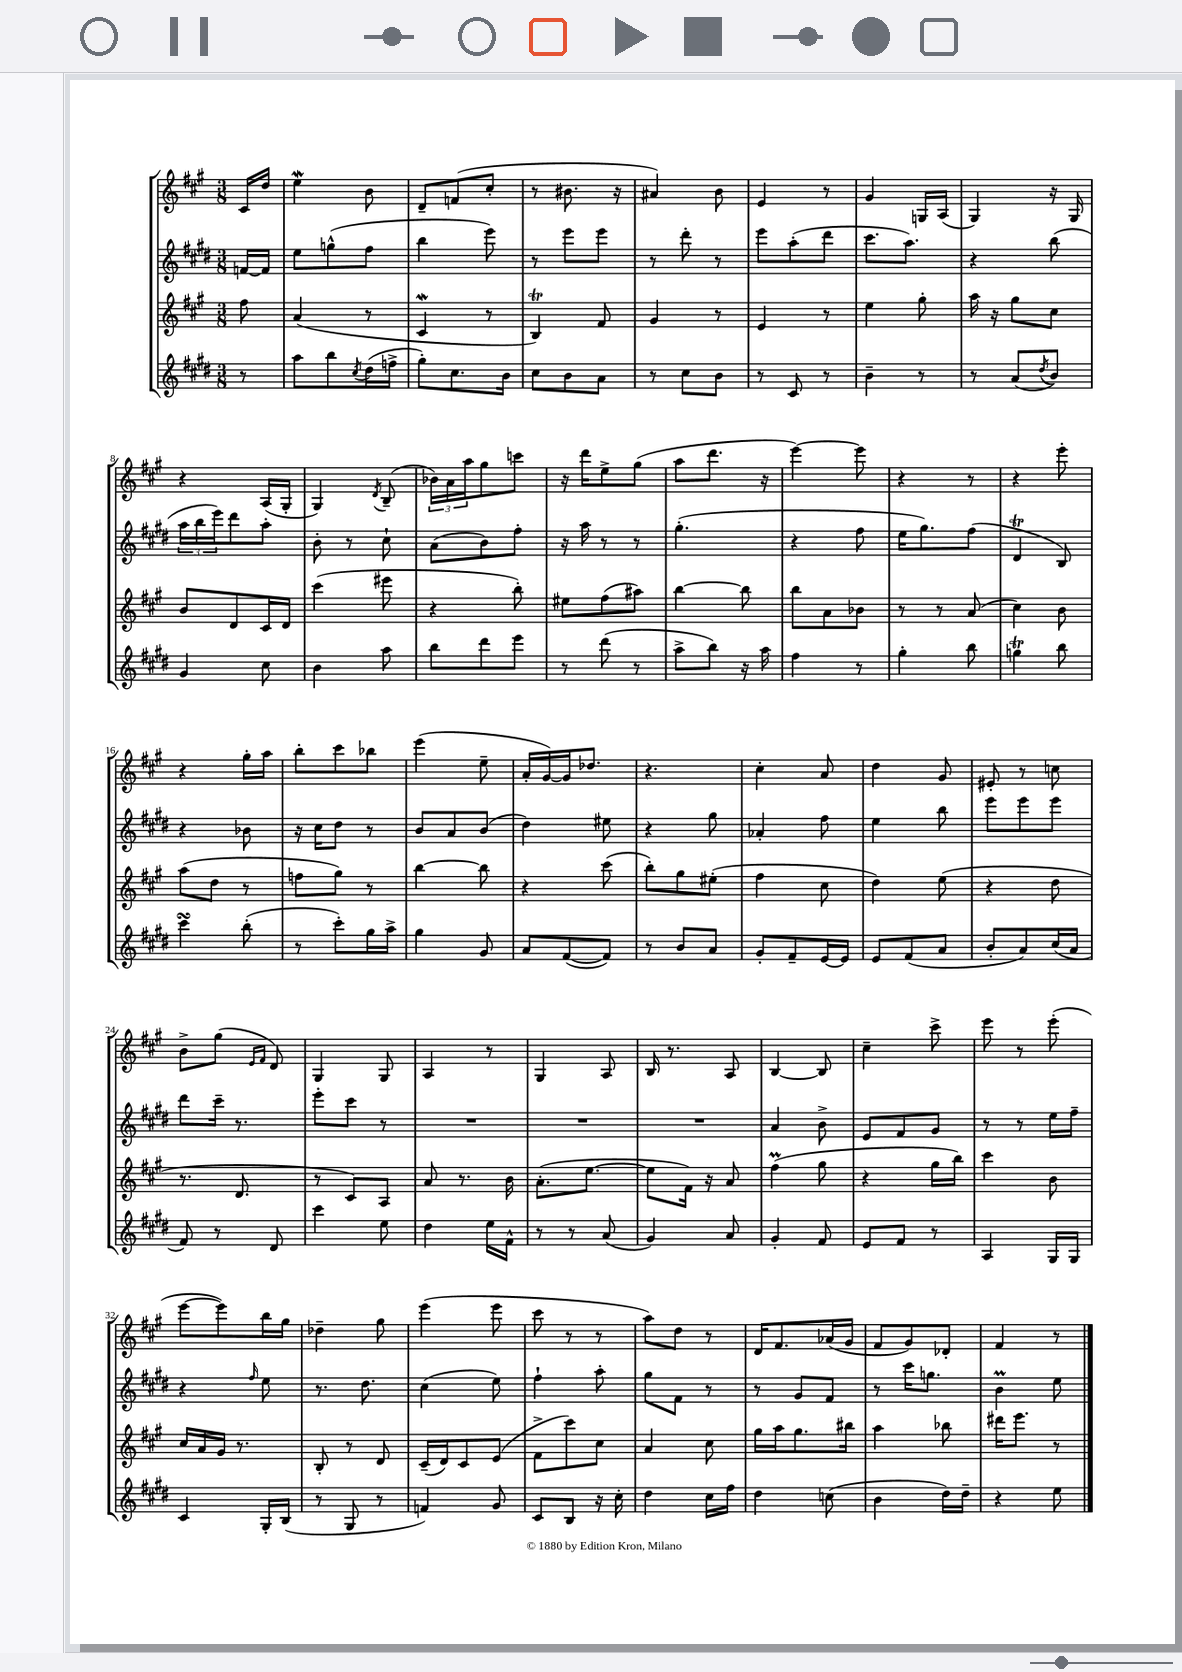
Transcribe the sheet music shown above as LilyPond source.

<<
\new StaffGroup <<
\new Staff = "s0" {
    \clef treble \key a \major \numericTimeSignature \time 3/8 \partial 8
    cis'16 d''16 |
    e''4\mordent b'8 |
    d'8-- f'8( cis''8-. |
    r8 bis'8. r16 |
    ais'4) b'8 |
    e'4 r8 |
    gis'4 g16 a16( |
    gis4) r16 gis16 |
    r4 a16( gis16-. |
    gis4) \acciaccatura { d'8 } b8--( |
    \tuplet 3/2 { bes'16) a'16 a''16 } gis''8 c'''8 |
    r16 d'''16 e''8-> gis''8( |
    a''8 d'''8. r16 |
    e'''4~) e'''8 |
    r4 r8 |
    r4 e'''8-. |
    r4 gis''16-. a''16 |
    b''8-. cis'''8 bes''8 |
    e'''4( e''8-- |
    a'16-. gis'16~) gis'16 des''8. |
    r4. |
    cis''4-. a'8 |
    d''4 gis'8 |
    eis'8-. r8 c''8 |
    b'8-> gis''8( \grace { e'16 fis'16 } d'8) |
    gis4 gis8 |
    a4 r8 |
    gis4 a8 |
    b16 r8. a8 |
    b4~ b8 |
    cis''4-- cis'''8-> |
    e'''8 r8 e'''8-.( |
    e'''8~ e'''8) b''16 gis''16 |
    des''4-- gis''8 |
    e'''4( e'''8 |
    cis'''8 r8 r8 |
    a''8) d''8 r8 |
    d'16 fis'8. aes'16( gis'16 |
    fis'8 gis'8) des'8-. |
    fis'4 r8 \bar "|." |
}
\new Staff = "s1" {
    \clef treble \key e \major \numericTimeSignature \time 3/8 \partial 8
    f'16~ f'16 |
    e''8 g''8-^( fis''8 |
    b''4 e'''8) |
    r8 e'''8 e'''8 |
    r8 dis'''8-. r8 |
    e'''8 a''8-.( dis'''8 |
    cis'''8. a''8.) |
    r4 b''8( |
    \tuplet 3/2 { a''16 b''16 e'''16) } dis'''8 a''8-. |
    b'8-. r8 cis''8-! |
    a'8( b'8) fis''8-. |
    r16 a''16 r8 r8 |
    gis''4.-.( |
    r4 fis''8 |
    e''16 gis''8.) fis''8( |
    dis'4\trill b8) |
    r4 bes'8 |
    r16 cis''16 dis''8 r8 |
    b'8 a'8 b'8( |
    dis''4) eis''8 |
    r4 gis''8 |
    aes'4-. fis''8 |
    e''4 b''8 |
    e'''8 e'''8 e'''8 |
    dis'''8 cis'''16-- r8. |
    e'''8-. cis'''8 r8 |
    R4. |
    R4. |
    R4. |
    a'4 b'8-> |
    e'8 fis'8 gis'8 |
    r8 r8 e''16 fis''16-- |
    r4 \grace { fis''16 } e''8 |
    r8. dis''8. |
    cis''4( e''8) |
    fis''4-! a''8-. |
    gis''8 fis'8 r8 |
    r8 gis'8 fis'8 |
    r8 cis'''16 g''8. |
    b'4\prall e''8 \bar "|." |
}
\new Staff = "s2" {
    \clef treble \key a \major \numericTimeSignature \time 3/8 \partial 8
    fis''8 |
    a'4( r8 |
    cis'4\mordent r8 |
    b4\trill) fis'8 |
    gis'4 r8 |
    e'4 r8 |
    e''4 gis''8-. |
    a''16 r16 gis''8 cis''8 |
    b'8 d'8 cis'16 d'16 |
    cis'''4( eis'''8 |
    r4 b''8-.) |
    eis''8 fis''8( ais''8) |
    b''4~ b''8 |
    b''8 a'8 bes'8 |
    r8 r8 a'8( |
    cis''4) b'8 |
    a''8( d''8 r8 |
    f''8 gis''8) r8 |
    b''4~ b''8 |
    r4 cis'''8( |
    b''8-.) gis''8 eis''8-.( |
    fis''4 cis''8 |
    d''4) e''8( |
    r4 d''8 |
    r8. d'8. |
    r8 cis'8) a8 |
    a'8 r8. b'16 |
    a'8.-.( e''8.~ |
    e''8 fis'16) r16 a'8 |
    fis''4\prall( gis''8 |
    r4 gis''16 b''16) |
    cis'''4 b'8 |
    cis''16 a'16 gis'16 r8. |
    b8-. r8 d'8 |
    cis'16--( d'16) cis'8 e'8( |
    fis'8-> cis'''8) cis''8 |
    a'4 cis''8 |
    gis''16 a''16 gis''8. bis''16 |
    a''4 bes''8 |
    dis'''16 e'''8. r8 \bar "|." |
}
\new Staff = "s3" {
    \clef treble \key e \major \numericTimeSignature \time 3/8 \partial 8
    r8 |
    a''8 b''8 \acciaccatura { cis''8 } dis''16( f''16-> |
    gis''8-.) cis''8. b'16 |
    cis''8 b'8 a'8 |
    r8 cis''8 b'8 |
    r8 cis'8 r8 |
    b'4-- r8 |
    r8 a'8( \acciaccatura { dis''8 } b'8) |
    gis'4 cis''8 |
    b'4 a''8 |
    b''8 dis'''8 e'''8 |
    r8 dis'''8( r8 |
    a''8-> b''8) r16 a''16 |
    fis''4 r8 |
    gis''4-. b''8 |
    g''4\trill b''8 |
    cis'''4\turn b''8-.( |
    r8 cis'''8-.) gis''16 a''16-> |
    gis''4 gis'8 |
    a'8 fis'8~( fis'8) |
    r8 b'8 a'8 |
    gis'8-. fis'8-- e'16~ e'16 |
    e'8 fis'8( a'8 |
    b'8-. a'8) cis''16( a'16 |
    fis'8) r8 dis'8 |
    cis'''4 e''8 |
    dis''4 e''16 fis'16-^ |
    r8 r8 a'8( |
    gis'4) a'8 |
    gis'4-. fis'8 |
    e'8 fis'8 r8 |
    a4 gis16 gis16 |
    cis'4 gis16-. b16( |
    r8 gis8 r8 |
    f'4) gis'8 |
    cis'8 b8 r16 cis''16-. |
    dis''4 cis''16 fis''16 |
    dis''4 c''8( |
    b'4 dis''16) dis''16-- |
    r4 e''8 \bar "|." |
}
>>
>>
